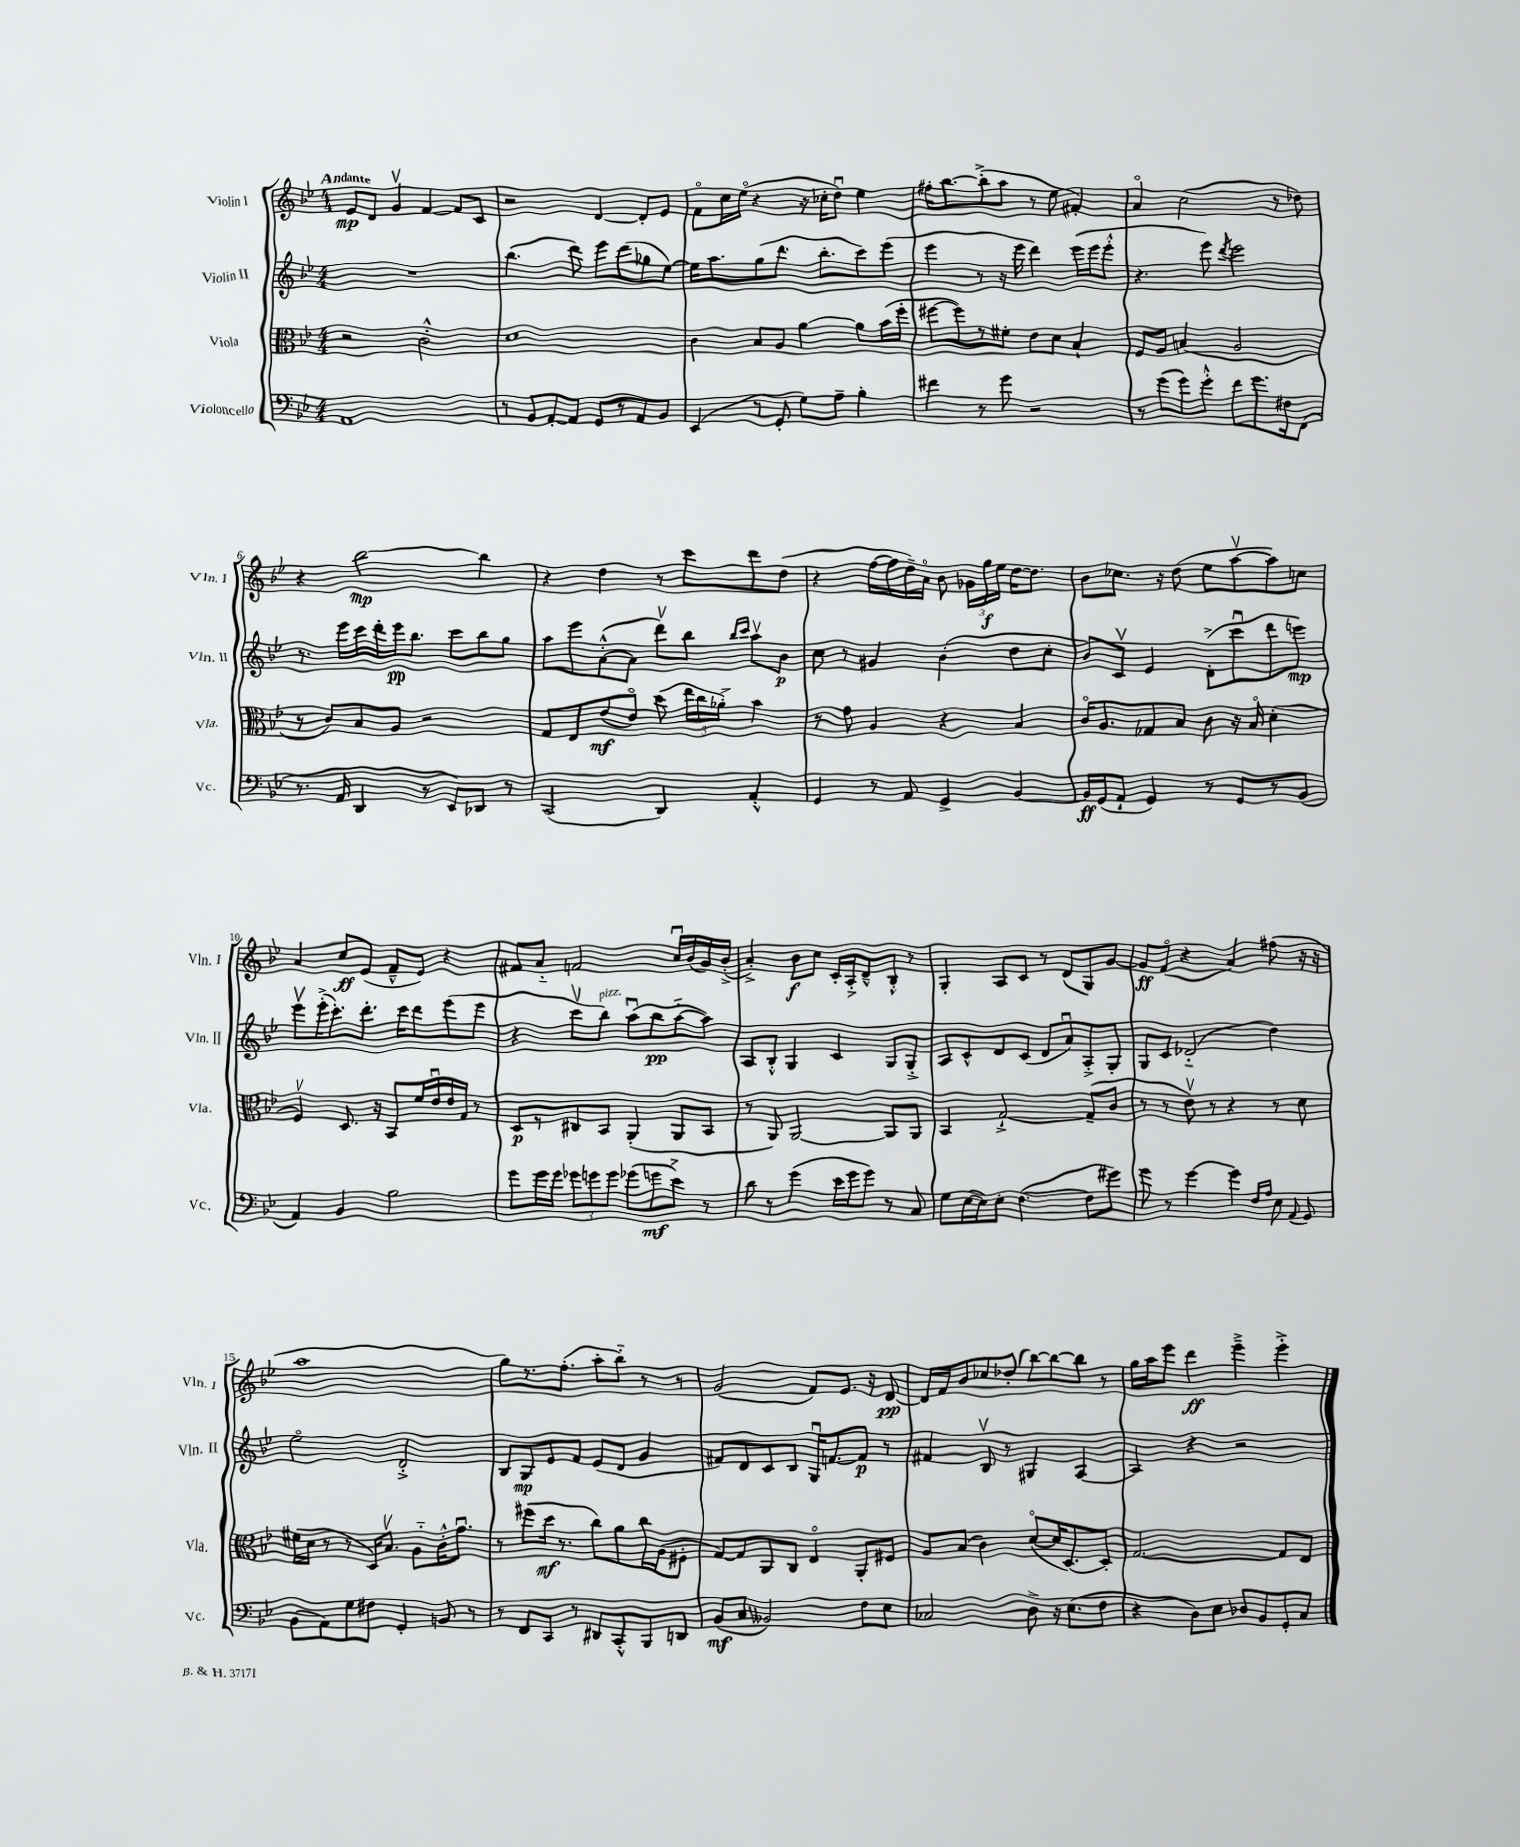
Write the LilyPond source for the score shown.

<<
\new StaffGroup <<
\new Staff = "s0" \with { instrumentName = "Violin I" shortInstrumentName = "Vln. I" } {
    \clef treble \key bes \major \numericTimeSignature \time 4/4 \tempo "Andante"
    \autoBeamOff ees'8[\mp d'8] g'4\upbow f'4~ f'8[ c'8] |
    r2 d'4~ d'8[-. ees'8] |
    f'8[\flageolet c''16 ees''16]\flageolet( r4 r16 ces''16[-. d''8]\downbow) ees''4 |
    fis''16[-. bes''8.~ bes''8-.->( a''8] r8 ees''8 fis'4-.) |
    a'4\flageolet c''2( r8 des''8) |
    r4 bes''2~\mp bes''4 |
    r4 d''4 r8 c'''8[ d'''8 d''8]( |
    r4 f''16[~ f''16 d''16--) a'16]\flageolet bes'8 \tuplet 3/2 { ges'16[ g''16\f ees''16] } d''16[~ d''8.] |
    bes'8[ ces''8.] r16 d''8( ees''8[ a''8~\upbow a''8) c''8] |
    a'4 c''8[\ff ees'8]( f'8[---^ ees'8]) r4 |
    fis'8[ a'8]-_ f'2 c''16[\downbow bes'16( g'16) bes'16]-.->( |
    a'4-.->) bes'8[\f c''8] c'16[-. a16-.-> d'8---^ bes8]-.-^ r8 |
    g4-. a8[ c'8] r8 d'8[( g8) g'8]~ |
    g'8[\ff f'8]\flageolet( r4 a'4) fis''8( r16 r16 |
    a''1 |
    g''8[) r8. f''8.]-.( a''8[-. bes''8]-_) r8 r8 |
    g'2( f'8[) ees'8.] r16 d'8~\pp |
    d'16[ f'16 bes'8 ces''8 des''8]-.( bes''8[~) bes''8~ bes''8] r8 |
    g''16[ a''16 ees'''8] d'''4\ff ees'''4---> ees'''4-.-> \bar "|." |
}
\new Staff = "s1" \with { instrumentName = "Violin II" shortInstrumentName = "Vln. II" } {
    \clef treble \key bes \major \numericTimeSignature \time 4/4
    \autoBeamOff R1 |
    bes''4.( d'''8) ees'''8[ d'''8( ges''8 ees''8]~) |
    ees''16[ a''8. g''8( d'''8.] bes''8.[-. c'''8) ees'''8]( |
    ees'''4 r8 r16 ees'''16 d'''4) ees'''16[( ees'''16 ees'''8]-.-^ |
    r4. ees'''8) \acciaccatura { d'''8 } ees'''2 |
    r8. ees'''16[ c'''16 d'''16-. ees'''16\pp bes''8.] c'''8[ bes''8 g''8] |
    a''8[ ees'''8 a'8~-.-^( a'8] d'''8[\upbow) bes''8] \grace { bes''16[ c'''16] } a''8[\upbow bes'8]\p |
    c''8 r8 gis'4 bes'4-.( d''8[ c''8]-. |
    bes'8[) c'8]\upbow ees'4 d'8[-.->( c'''8\downbow d'''8 e'''8]\mp) |
    ees'''8[\upbow ees'''16-.->( c'''8.-.) d'''8.]-. c'''16[ d'''8 ees'''8( ees'''8] |
    r4 c'''8[\upbow bes''8]^\markup { \italic "pizz." }) a''8[\downbow( bes''8\pp a''8~-_ a''8]) |
    a8[ bes8]-.-^ g4 c'4 g8[ g8]-.-> |
    a8[ c'8-^ d'8 c'8]( d'8[ a'8\downbow) a8-.-> g8]-. |
    g8[ c'8] des'2-_( d''4) |
    ees''2\flageolet d'2-.-> |
    bes8[ g8\mp ees'8 f'8] ees'8[( d'8] g'4 |
    fis'8[) d'8 c'8 bes8] g16[\downbow f'8.~ f'8]\p r8 |
    fis'4 bes8\upbow r8 gis4 a4~ |
    a4 r4 r2 \bar "|." |
}
\new Staff = "s2" \with { instrumentName = "Viola" shortInstrumentName = "Vla." } {
    \clef alto \key bes \major \numericTimeSignature \time 4/4
    \autoBeamOff r2 c'2-.-^ |
    d'1 |
    c'4 bes8[ a8] a'4~ a'8[ bes'16( f''16]-. |
    fis''8[~ fis''8) r8 fis'8]-. ees'8[ d'8] bes4-! |
    f8[ a8] b4( a2 |
    r8 c'8[) bes8 a8] r2 |
    g8[ ees8 ees'8\mf( ees'8]\flageolet) d''8( \tuplet 3/2 { ees''16[ c''16 aes'16]-.->) } bes'4 |
    r8 g'8 a4 r4 bes4 |
    c'16[\flageolet a8. ges8 bes8] c'8 r16 bes16\flageolet d'4-.( |
    f4\upbow) d8. r16 bes,8[ f'16 ees'16\downbow ees'16 g16] r8 |
    d8[\p r8 cis8 bes,8] a,4-.( a,8[ bes,8] |
    r8 a,8) a,2~ a,8[ a,8] |
    bes,4 g2~-!-> g8[--( c'8] |
    r8 r8 ees'8\upbow) r8 r4 r8 d'8 |
    fis'16[( d'16] r8 r8 d16[) bes8.]\upbow a8[-_ c'16-.-^ g'8.]\downbow |
    r8 fis''8[( d''16]\mf r8. c''8[) a'8 c''16 a16( fis8]-. |
    g8[~) g8 a,8 c8] ees4\flageolet a,8[-. fis8] |
    a8[ bes8]( c'4) d'8[~\flageolet( d'16 d8.~) d8]-. |
    g2.~ g8[ ees8] \bar "|." |
}
\new Staff = "s3" \with { instrumentName = "Violoncello" shortInstrumentName = "Vc." } {
    \clef bass \key bes \major \numericTimeSignature \time 4/4
    \autoBeamOff a,1 |
    r8 bes,8[ a,8~-. a,8] g,8[ r8 a,8 bes,8] |
    ees,4( r8 g,8-. g8[) a8]-- bes4-. |
    fis'4 r8 g'8 r2 |
    r8 g'8[( g'8) g'8]-.-^ f'8[ g'8. fis16 f,8]( |
    r8. a,16 d,4 r8 ees,8[) des,8] r8 |
    c,2( d,4) a,4-.-^ |
    g,4 r8 a,8 g,4-> bes,4~ |
    bes,16[\ff g,16( a,8]-! g,4) r8 g,8[ r8 bes,8]( |
    a,4) bes,4 bes2 |
    g'8[ g'16 g'16] \tuplet 3/2 { ges'8[ g'8 g'8] } ges'8[( g'8\mf ees'8]->) r8 |
    d'8 r8 g'4( ees'16[ g'16 g'8]) r8 c8 |
    g8[ ees16~( ees16) ees8]-. f4.~( f8[ gis'8]) |
    g'8 r8 g'4~ g'4 \grace { f16[ a16] } ees8 \appoggiatura { a,8 } g,8 |
    bes,8[( a,8) g8 fis8] g,4-. b,8 r8 |
    r8 f,8[ c,8] r8 dis,8[ c,8-.-^ bes,,8 d,8] |
    bes,8[\mf( c8] beses,2) f8[ ees8] |
    ces2 d8-> r16 ees8.[( f8] |
    r4 d8[) ees8] des8[ bes,8 g,8-. c8] \bar "|." |
}
>>
>>
